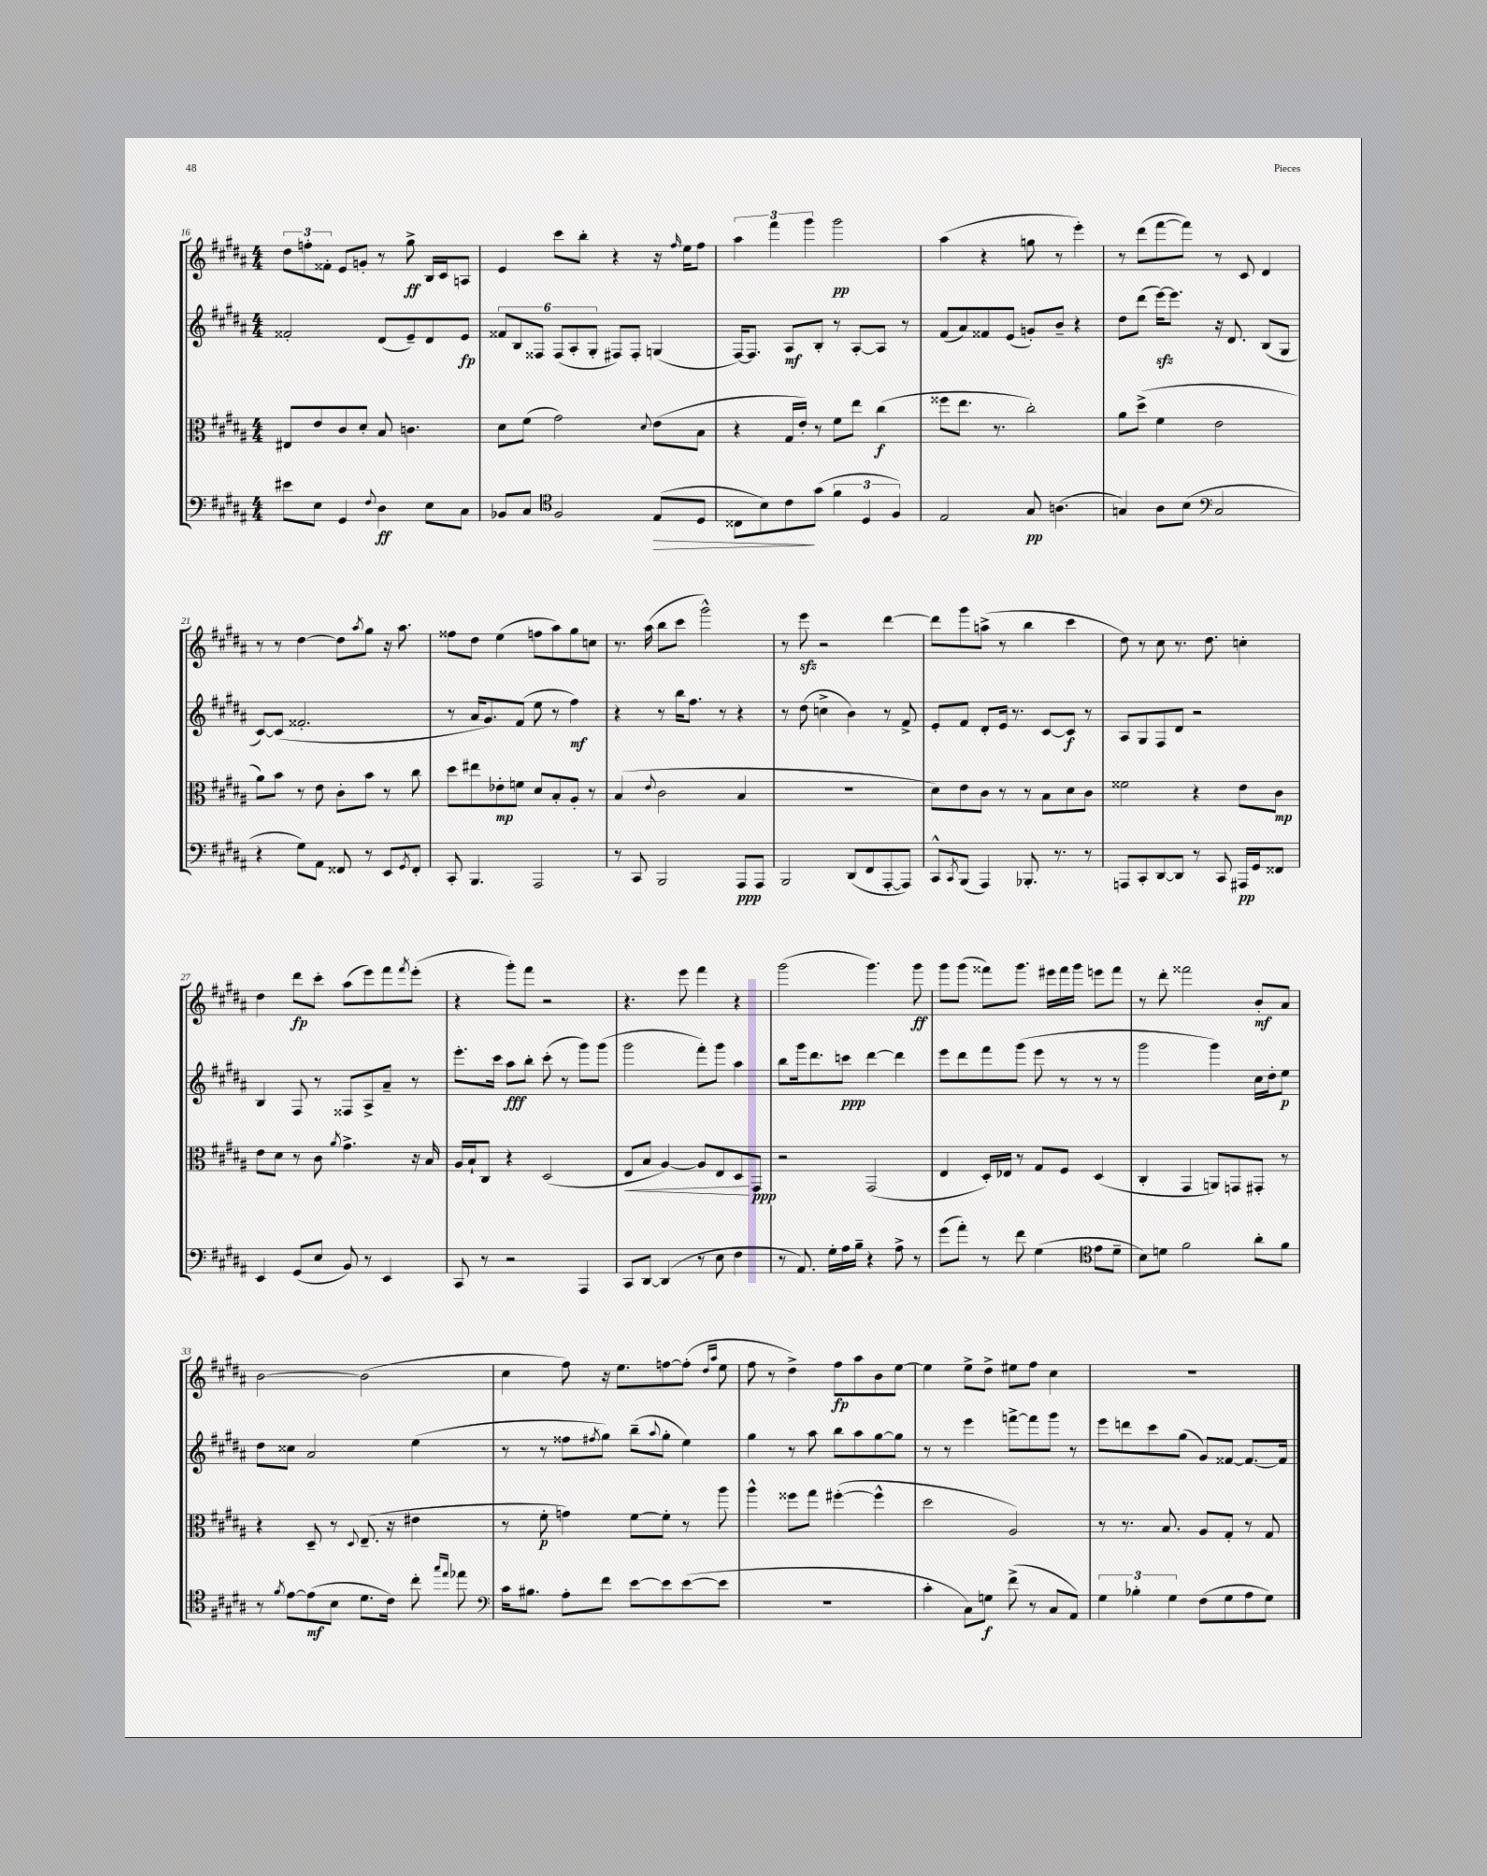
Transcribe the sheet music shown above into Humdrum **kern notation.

**kern	**kern	**kern	**kern
*staff4	*staff3	*staff2	*staff1
*clefF4	*clefC3	*clefG2	*clefG2
*k[f#c#g#d#a#]	*k[f#c#g#d#a#]	*k[f#c#g#d#a#]	*k[f#c#g#d#a#]
*M4/4	*M4/4	*M4/4	*M4/4
8e#	8E#	2f##'	12dd#
.	.	.	12ff'
8E	8e	.	.
.	.	.	12f##'
4GG#	8c#	.	8e
.	8d#'	.	8g'
8qqF#	.	.	.
4D#	8B	(8d#	8r
.	4.c	8e~)	8gg#^
8E	.	8d#	16B
.	.	.	16c#
8C#	.	8e	8A
=	=	=	=
8BB-	8d#	12f##	4e
.	.	12B	.
8C#	(8f#	.	.
.	.	12F##	.
*clefC4	*	*	*
2F#	2g#)	(12F##	8ccc#
.	.	12A#'	.
.	.	.	8bb'
.	.	12G#'	.
.	.	8F#)	4r
.	.	8F#'	.
.	8qqd#	.	.
(8E	(8e	(4G	16r
.	.	.	16qqff#
.	.	.	16ee
8D#	8B	.	8ff#
=	=	=	=
8C##	4r	[16F#)	6aa#
.	.	8.F#]	.
8B)	.	.	.
.	.	.	6fff#
8c#	16G#	8A#	.
.	16e')	.	.
.	.	.	6ggg#
(8g#	8r	8B'	.
6f#	8f#	8r	2ggg#
.	8ee	[8A#'	.
6D#	.	.	.
.	(4cc#	8A#]	.
6F#)	.	.	.
.	.	8r	.
=	=	=	=
2E	8ff##	(8f#	(4aa#
.	8.ee	8a#)	.
.	.	8f##	4r
.	8.r	.	.
.	.	(8e	.
8G#	2cc#')	8g')	8gg
(4.A	.	8b~	8r
.	.	4r	4eee')
=	=	=	=
4G)	8a#	8dd#	8r
.	(8dd#^	(8ddd#	(8ddd#
8A#	4f#	[16eee)	[8fff#
.	.	8.eee]	.
(8B	.	.	8fff#])
*clefF4	*	*	*
2C#	2e	16r	8r
.	.	8.d#	.
.	.	.	8c#
.	.	(8B	4d#
.	.	8G#	.
=	=	=	=
4r	8a#)	[8c#)	8r
.	8b	(8c#]	8r
8G#)	8r	2.f##'	[4dd#
8AA#	8e	.	.
8FF##	8c#'	.	8dd#]
.	.	.	8qaa#
8r	8b	.	8gg#
8EE	8r	.	16r
.	.	.	8.aa#
8qGG#	.	.	.
8FF##'	8cc#	.	.
=	=	=	=
8CC#'	8dd#	8r	8ff##
4.BBB	8ee#	16a#	8dd#
.	.	8.g#)	.
.	8e-'	.	(4ee
.	8f	(8f#	.
2AAA#	8d#	8ee	8ff
.	8B'	8r	8aa#)
.	8A#'	4ff#)	8gg#
.	8r	.	8cc
=	=	=	=
8r	(4B	4r	8.r
8CC#	.	.	.
.	.	.	(16aa#
.	8qqe	.	.
2BBB	2c#	8r	8bb
.	.	16bb	8ccc#
.	.	8.ff#	.
.	.	.	2ggg#^^)
.	.	8r	.
8AAA#	4B	4r	.
8AAA#	.	.	.
=	=	=	=
2BBB	1r	8r	8r
.	.	(8dd#	8eee
.	.	4cc^	2r
(8DD#	.	4b)	.
8FF#	.	.	.
[8AAA#'	.	8r	[4ddd#
8AAA#])	.	8f#^	.
=	=	=	=
8CC#^^	8d#)	8e'	8ddd#]
8qCC#	.	.	.
(8BBB	8e	8f#	8ggg#
4AAA#)	8c#	8d#'	(8aa^
.	8r	16e	8r
.	.	8.r	.
8.BBB-'	8r	.	4bb
.	8B	[8c#	.
8.r	.	.	.
.	8d#	8c#]	4ccc#
8r	8c#	8r	.
=	=	=	=
8AAA	2f##	8A#	8dd#)
8CC#'	.	8G#	8r
[8DD#	.	8F#	8cc#
8DD#]	.	8d#	8.r
8r	4r	2r	.
.	.	.	8.dd#
8CC#	.	.	.
16AAA#	8e	.	4cc'
16GG#	.	.	.
8FF##	8c#	.	.
=	=	=	=
4EE	8e	4B	4dd#
.	8d#	.	.
(8GG#	8r	8F#	8ddd#
8E	8c#	8r	8ccc#'
.	8qa#	.	.
8BB)	4.g#^	8F##	(8aa#
8r	.	8A#^	8eee)
4EE	.	8a#~	8fff#
.	.	.	8qfff#
.	16r	8r	(8eee'
.	16B	.	.
=	=	=	=
8CC#	16A#	8.eee'	4r
.	16B`	.	.
8r	8C#	.	.
.	.	16ccc#	.
2r	4r	8aa#	8ggg#')
.	.	8bb'	8fff#
.	(2D#	(8ccc#'	2r
.	.	8r	.
4AAA#	.	8ggg#)	.
.	.	(8ggg#	.
=	=	=	=
8CC#	8E	2ggg#	4.r
[8DD#	8B	.	.
(4DD#]	[4A#)	.	.
.	.	.	8eee
8r	8A#]	8fff#')	4fff#
8E	8E	8ggg#	.
4F#	8D#	4aa#	4r
.	8GG#	.	.
=	=	=	=
8r	2r	8bb	(2ggg#
8.AA#)	.	16ggg#	.
.	.	8.ddd#	.
16G#'	.	.	.
16A#	.	8ccc	.
16B~	.	.	.
4r	(2GG#	[4ddd#	4.ggg#)
8A#^	.	4ddd#]	.
8r	.	.	8ggg#
=	=	=	=
(8g#	4E	8eee	8ggg#
8a#')	.	8ddd#	(8ggg#
8r	16D#')	8fff#	8fff##)
.	16E-	.	.
8f#	8r	(8ggg#	8.ggg#
(4G#	8G#	8eee	.
.	.	.	16eee#
.	8F#	8r	16fff##
.	.	.	16ggg#
*clefC4	*	*	*
8e	(4D#	8r	8eee
8d#~	.	8r	8fff##
=	=	=	=
8B)	4C#'	2ggg#	8r
8d	.	.	8ddd#'
2f#	4GG#	.	2fff##
.	8AA)	4ggg#)	.
.	8GG	.	.
8a#'	8GG#'	16cc#	8b'
.	.	16dd#'	.
8f#	8r	8ee	8a#
=	=	=	=
8r	4r	8dd#	[2b
8qf#	.	.	.
[8e	.	8cc##	.
(8e]	8D#~	2a#	.
8B	8r	.	.
.	8qqD#	.	.
8.d#	(8.E~	.	(2b]
16c#)	16r	.	.
8cc#'	4e#	(4ee	.
16qqgg#	.	.	.
16qqee	.	.	.
8ee-	.	.	.
=	=	=	=
*clefF4	*	*	*
16c#	8r	8r	4cc#
8.B#	.	.	.
.	8f#'	8r	.
8A#'	4g)	8ff##	8ff#)
.	.	8qff#	.
8f#	.	8gg#)	16r
.	.	.	8.ee
[8e	[8f#	(8bb~	.
.	.	8qqaa#	.
8e]	8f#']	8gg#'	[8ff
([8e	8r	4ee)	(8ff']
.	.	.	16qqdd#
.	.	.	16qqaa#
8e]	8aa#	.	8ee
=	=	=	=
1r	4aa#^^	4gg#	8ff#
.	.	.	8r
.	8ff##	8r	4dd#^)
.	8gg#	8aa#	.
.	([4ff#'	8bb	8ff#
.	.	8aa#	8aa#
.	4ff#^^]	[8gg#	8b
.	.	8gg#]	[8ee
=	=	=	=
4c#'	2dd#	8r	4ee]
.	.	8r	.
8C#)	.	4eee	8ee^
8G	.	.	8dd#^
(8f#^	2A#)	[8fff^	8ee#
8r	.	8fff]	8ff#
8C#	.	8ggg#	4cc#
8AA#)	.	8r	.
=	=	=	=
6G#	8r	8eee	1r
.	8.r	8ddd	.
6B-'	.	.	.
.	.	8ccc#	.
.	8.B	.	.
6G#	.	.	.
.	.	(8gg#	.
(8F#	8A#	8g#)	.
8G#	8G#'	[8f##	.
8A#	8r	8.f##_	.
8G#)	8G#	.	.
.	.	16f##]	.
==	==	==	==
*-	*-	*-	*-
